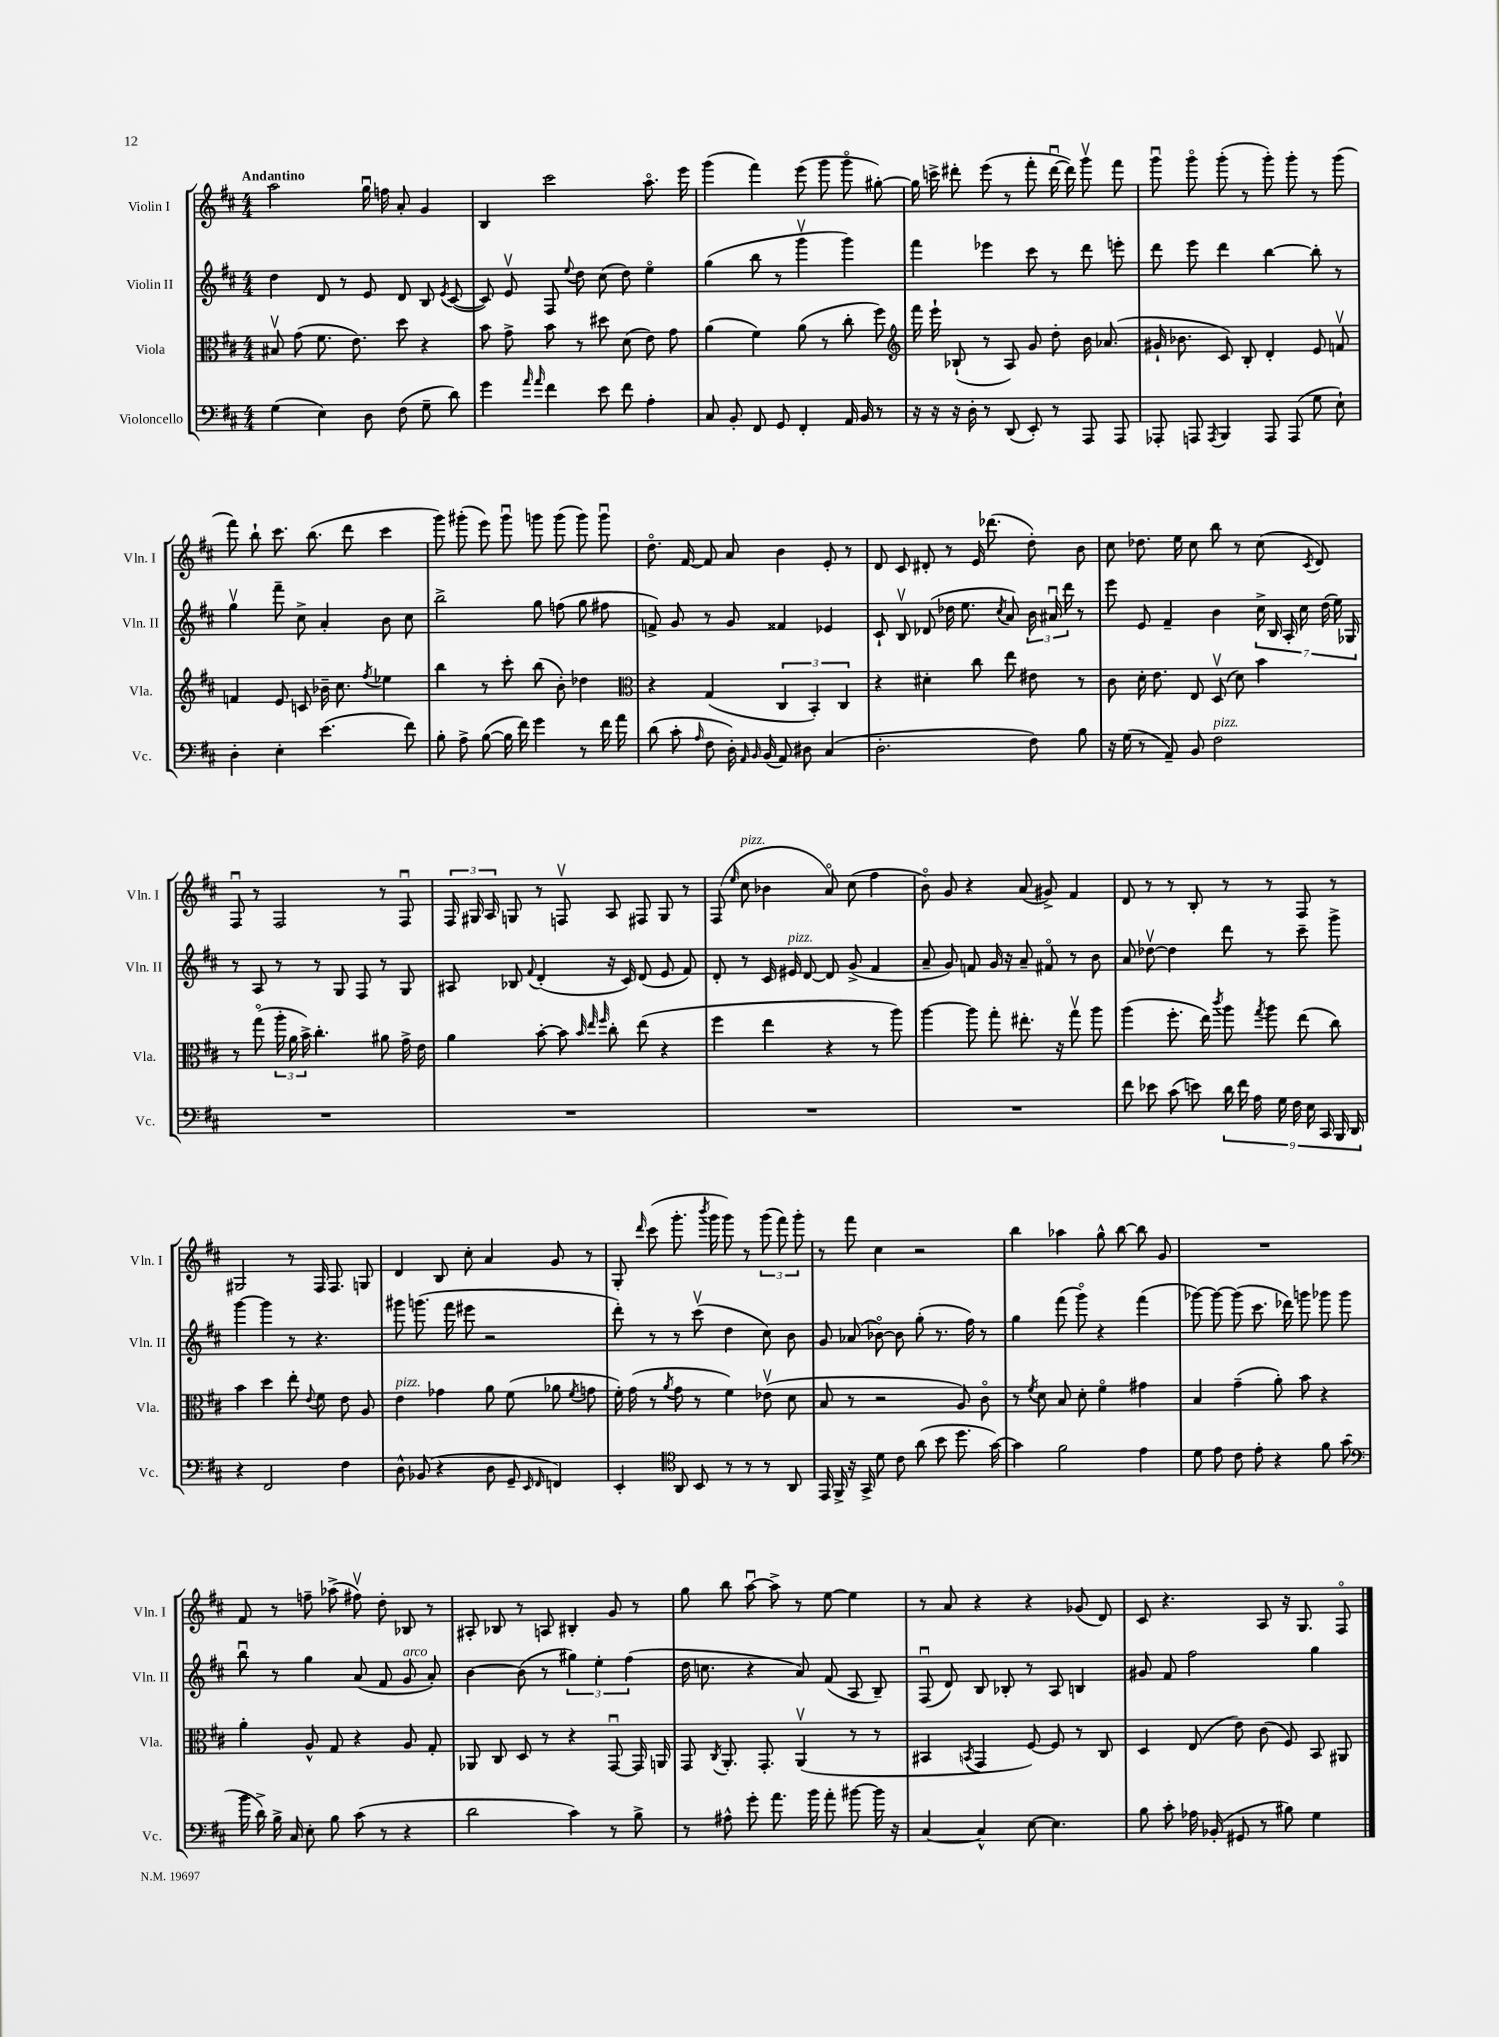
<<
\new StaffGroup <<
\new Staff = "s0" \with { instrumentName = "Violin I" shortInstrumentName = "Vln. I" } {
    \clef treble \key d \major \numericTimeSignature \time 4/4 \tempo "Andantino"
    \autoBeamOff a''2 g''16\downbow f''16 a'8-. g'4 |
    b4 cis'''2 a''8.\flageolet e'''16 |
    g'''4( fis'''4) e'''8( g'''8 g'''8\flageolet gis''8~-.) |
    gis''16 c'''16-> dis'''8-. e'''8( r8 fis'''8-. dis'''16~\downbow dis'''16) g'''8\upbow fis'''8 |
    g'''8\downbow g'''8\flageolet g'''8-.( r8 g'''8-.) g'''8-. r8 g'''8( |
    fis'''8) b''8-! cis'''8. b''8.( d'''8 cis'''4 |
    g'''8) gis'''8-.( e'''8) gis'''8\downbow g'''8 g'''8( g'''8) g'''8\downbow |
    d''8.\flageolet fis'16~ fis'8 a'8 b'4 e'8-. r8 |
    d'8 cis'8 dis'8-. r8 e'16 des'''8.( d''8-.) b'8 |
    cis''8 des''8. e''16 cis''8 b''8 r8 cis''8( \acciaccatura { cis'8 } d'8) |
    fis8\downbow r8 fis2 r8 fis8\downbow |
    \tuplet 3/2 { fis16 gis16 a16 } g8 r8 f8\upbow a8 fis8 g8 r8 |
    fis8( \grace { e''16 } cis''8^\markup { \italic "pizz." } bes'4 a'8\flageolet) cis''8( fis''4 |
    b'8\flageolet) g'8 r4 a'8( gis'8->) fis'4 |
    d'8 r8 r8 b8-. r8 r8 fis8 r8 |
    gis2 r8 fis16 fis8. g8 |
    d'4 b8 cis''8-. a'4 g'8 r8 |
    g8-. \grace { d'''16 } cis'''8( g'''8.-. \acciaccatura { b'''8 } g'''16 g'''8) r8 \tuplet 3/2 { g'''8( fis'''8) g'''8-. } |
    r8 fis'''8 cis''4 r2 |
    b''4 aes''4 g''8-^ b''8~ b''8 g'8 |
    R1 |
    fis'8 r8 f''8-- aes''8->( fis''8\upbow) d''8-. bes8 r8 |
    ais8-. bes8 r8 a8 bis4-. g'8 r8 |
    g''8 b''8 a''8~\downbow a''8-> r8 e''8~ e''4 |
    r8 a'8 r4 r4 ges'8( d'8) |
    cis'8 r4. a8 r16 g8. fis8\flageolet \bar "|." |
}
\new Staff = "s1" \with { instrumentName = "Violin II" shortInstrumentName = "Vln. II" } {
    \clef treble \key d \major \numericTimeSignature \time 4/4
    \autoBeamOff d''4 d'8 r8 e'8 d'8 b8 \acciaccatura { e'8 } cis'8~( |
    cis'8) e'8\upbow fis8 \appoggiatura { e''8 } d''8 cis''8( d''8) e''4\flageolet |
    g''4( b''8 r8 g'''4\upbow g'''4) |
    fis'''4 ees'''4 cis'''8 r8 d'''8 e'''8-. |
    d'''8 e'''8 d'''4 b''4~ b''8-. r8 |
    g''4\upbow fis'''8-- cis''8-> a'4-. b'8 cis''8 |
    b''2-> g''8 f''8( g''8 fis''8 |
    f'8->) g'8 r8 g'8 fisis'4 ees'4 |
    cis'8-! b8\upbow des'8( des''16 e''8. \acciaccatura { cis''8 } a'8) \tuplet 3/2 { b'16 ais'16\downbow d'''16 } r8 |
    e'''8 e'8 fis'4-- b'4 \tuplet 7/4 { cis''16-> b16 a16-. cis''16 d''16( e''16) ges16 } |
    r8 a8 r8 r8 g8 fis8 r8 g8 |
    ais8 bes8 \appoggiatura { fis'8 } d'4-.( r16 cis'16) d'8( e'8 fis'8) |
    d'8-. r8 cis'16 eis'16^\markup { \italic "pizz." } d'8~ d'8 g'8->( fis'4 |
    a'8-- g'8) f'8 g'16 r16 a'8-- fis'8\flageolet r8 b'8 |
    a'8 des''8~\upbow des''4 d'''8 r8 cis'''8-- g'''8-> |
    g'''4~ g'''4 r8 r4. |
    gis'''8 g'''8.( fis'''16 eis'''8 r2 |
    d'''8-.) r8 r8 cis'''8\upbow( d''4 cis''8) b'8 |
    g'8 aes'8( bes'8~\flageolet) bes'8 g''8-.( r8. fis''16) r8 |
    g''4 fis'''8( g'''8\flageolet) r4 fis'''4( |
    ges'''8~) ges'''8~ ges'''8( cis'''8. des'''16) g'''8 ges'''8 ges'''8 |
    b''8\downbow r8 g''4 a'8( fis'8 g'8^\markup { \italic "arco" } a'8-.) |
    b'4~ b'8( r8 \tuplet 3/2 { gis''4) e''4-. fis''4( } |
    d''16 c''8. r4 a'8) fis'8( a8 b8--) |
    fis8\downbow( d'8) b8 bes8-. r8 a8 b4 |
    gis'8 fis'8 fis''2 g''4 \bar "|." |
}
\new Staff = "s2" \with { instrumentName = "Viola" shortInstrumentName = "Vla." } {
    \clef alto \key d \major \numericTimeSignature \time 4/4
    \autoBeamOff bis8\upbow g'8( fis'8. e'8.) d''8 r4 |
    b'8 g'8-> b'8 r8 dis''8 d'8( e'8) g'8 |
    a'4( fis'4) a'8( r8 cis''8-. fis''8) |
    \clef treble fis'''16 e'''16-! bes8-!( r8 a8) g'8 d''8-. b'16 aes'8.( |
    gis'16-! bes'8. cis'8) b8-. d'4-. e'8 f'8\upbow |
    f'4 e'8 c'8 bes'16-- cis''8. \acciaccatura { fis''8 } ees''4 |
    b''4 r8 cis'''8-. b''8( b'8-.) des''4 |
    \clef alto r4 g4( \tuplet 3/2 { cis4 b,4-.) cis4 } |
    r4 dis'4-. cis''8 e''8 eis'8 r8 |
    cis'8 d'16-. e'8. e8 d8\upbow( d'8) b'4 |
    r8 g''8\flageolet( \tuplet 3/2 { a''16-. a'16 b'16->) } cis''4.-. ais'8 g'16-> e'16 |
    a'4 b'8~-. b'8 \grace { b'32 e''32 fis''32 } cis''8-. e''8( r4 |
    fis''4 e''4 r4 r8 a''8) |
    a''4~ a''8 g''8-. eis''8.-. r16 g''8\upbow a''8 |
    a''4( fis''8.-. e''16) \acciaccatura { cis'''8 } a''8 \acciaccatura { g''8 } a''8 e''8( cis''8) |
    b'4 d''4 e''8-. \appoggiatura { e'8 } fis'8 e'8 a8 |
    e'4^\markup { \italic "pizz." } ges'4 a'8 fis'8( aes'8 \acciaccatura { fis'8 } g'8 |
    fis'16-.) g'16( r8 \acciaccatura { a'8 } g'8 r8 fis'4) ees'8\upbow( d'8 |
    b8 r8 r2 a8) cis'8\flageolet |
    r8 \acciaccatura { fis'8 } d'8 b8 d'8-. fis'4\flageolet gis'4 |
    b4 g'4--( a'8-.) b'8 r4 |
    a'4-. a8-^ g8 r4 a8 g8-. |
    aes,8 cis8 d8 r8 r4 g,8~\downbow g,16 a,16 |
    g,8 \acciaccatura { cis8 } a,8.-. g,8.-. a,4\upbow( r8 r8 |
    bis,4 \acciaccatura { b,8 } g,4 fis8~) fis8 r8 cis8 |
    d4 e8( e'8) cis'8( fis8) b,8 ais,8 \bar "|." |
}
\new Staff = "s3" \with { instrumentName = "Violoncello" shortInstrumentName = "Vc." } {
    \clef bass \key d \major \numericTimeSignature \time 4/4
    \autoBeamOff g4( e4) d8 fis8( g8-- d'8) |
    g'4 \grace { a'16 a'16 } fis'4 e'8 fis'8 a4-. |
    cis8 b,8-. fis,8 g,8 fis,4-. a,16 b,16 r8 |
    r16 r16 r16 d16-. r8 d,8( e,8-.) r8 a,,8 a,,8 |
    aes,,8-. a,,8 \acciaccatura { a,,8 } b,,4 a,,8 a,,8( g8 e8-!) |
    d4-. e4-. e'4.( fis'8) |
    b8-. a8-> b8~( b16 fis'16) g'4 r8 fis'16 a'16 |
    d'8( cis'8-. \grace { a16 } fis8 d16-.) \grace { a,16 b,16 } b,16( a,8) dis8 cis4( |
    d2.-. fis8) b8 |
    r16 g16( r8 a,8--) b,8 fis2^\markup { \italic "pizz." } |
    R1 |
    R1 |
    R1 |
    R1 |
    fis'8 ees'8 cis'8( e'8) \tuplet 9/8 { d'16 fis'16 a16 g16 fis16 e16 cis,16 b,,16 d,16 } |
    r4 fis,2 fis4 |
    d8-^ bes,8( r4 d8 g,8-- \grace { e,16 fis,16 } f,4) |
    e,4-. \clef tenor a,8 b,8 r8 r8 r8 a,8 |
    e,16 fis,16-> r16 g,16-> d'8 cis'8 a'8( b'8 d''8. g'16~) |
    g'4 fis'2 e'4 |
    d'8 e'8 cis'8 e'8-. r4 fis'8 g'8( |
    \clef bass b'16 d'16->) b16-> cis16 e8-. b8 cis'8( r8 r4 |
    d'2 cis'4) r8 b8-> |
    r8 ais8-^ g'8-. a'8. b'16 a'8-. bis'8~ bis'16 r16 |
    cis4~ cis4-^ e8~ e4. |
    b8 cis'8-. aes16 bes,16-.( gis,8 r8 bis8) g4 \bar "|." |
}
>>
>>
\layout { \context { \Score \remove "Bar_number_engraver" } }
